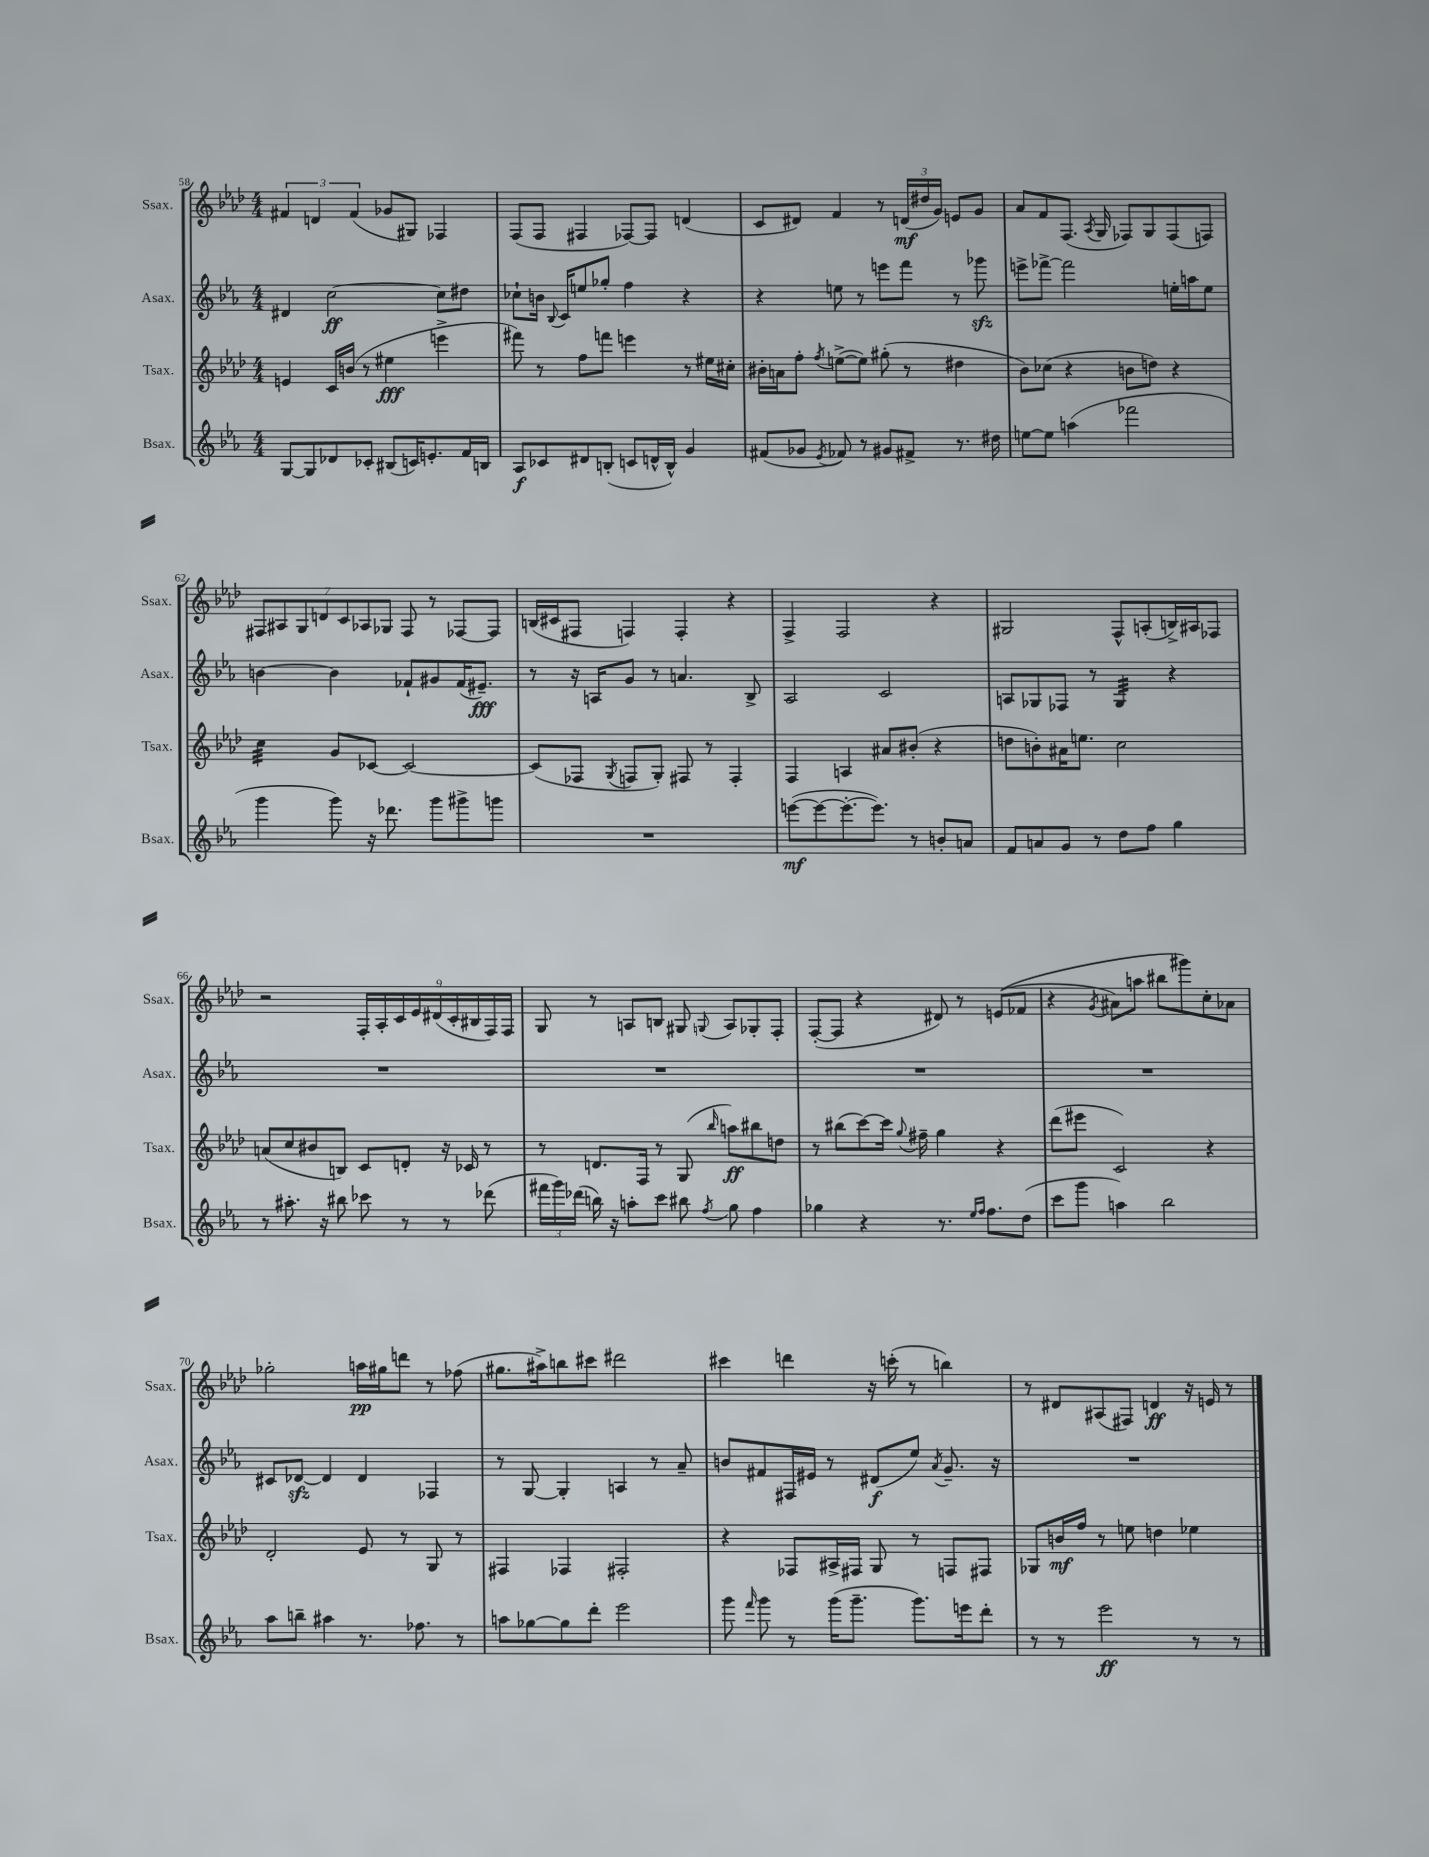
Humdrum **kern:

**kern	**kern	**kern	**kern
*staff4	*staff3	*staff2	*staff1
*clefG2	*clefG2	*clefG2	*clefG2
*k[b-e-a-]	*k[b-e-a-d-]	*k[b-e-a-]	*k[b-e-a-d-]
*M4/4	*M4/4	*M4/4	*M4/4
[8G/L	4e/	4d#/	6f#/
8G/]	.	.	.
.	.	.	6d/
8d-/	16c/LL	[2cc\	.
.	(16b/JJ	.	.
.	.	.	(6f#/
8c-'/J	8r	.	.
(8B#/L	4ee#\	.	8g-/L
16c/K)	.	.	8G#/J)
8.e'/	.	.	.
.	4eee^\	8cc\]L	4F-/
16f/L	.	8dd#\J	.
16B/JJ	.	.	.
=	=	=	=
8A-/L	8fff#\)	8cc-`\L	(8F/L
8c-/	8r	16b\Jk	8F/J
.	.	8qqB-/	.
.	.	16c/LK	.
8d#/	8ff\L	8ee/	4F#/
(8B'/J	8fff\J	8gg-'/J	.
8c/L	4eee\	4ff\	[8F-/L)
16d^^/L	.	.	8F-/]J
16B^^/JJ)	.	.	.
4g/	8r	4r	(4d/
.	16ee#\LL	.	.
.	16cc#'\JJ	.	.
=	=	=	=
(8f#/L	16b#'\LL	4r	8c/L
.	16a\J	.	.
8g-/J	8ff'\J	.	8d#/J)
8qe-/	8qff/	.	.
8f-/)	([8ee^\L	8ee\	4f/
8r	8ee\]J)	8r	.
8g#/L	(8gg#'\	8eee\L	8r
8f#^/J	8r	8fff\J	(24d/LL
.	.	.	24dd#/
.	.	.	24g/JJ)
8.r	4dd#\	8r	8e/L
.	.	8ggg-\	8g/J
16dd#\	.	.	.
=	=	=	=
[8ee\L	8b-\L)	8eee^\L	8a-/L
8ee\]J	(8cc-\J	[8fff-^\J	8f/
(4aa\	4r	2fff-\]	(8.F/J
.	.	.	8qA-/
.	.	.	16G/
2fff-\	8b\L	.	8F-/L)
.	8dd\J)	.	8G/
.	4r	16ee'\LL	(8F-/
.	.	16aa\J	.
.	.	8ee\J	8F/J)
=	=	=	=
4ggg\	4cc\	[4b\	14F#/L
.	.	.	14A#/
.	.	.	14G/
.	.	.	14d/
8ggg\)	8g/L	4b\]	.
.	.	.	14c/
.	.	.	14A-/
16r	[8c-/J	.	.
.	.	.	14G-/J
8.ddd-\	.	.	.
.	2c-/_	8f-`/L	8F#/
8ggg\L	.	8g#/	8r
8ggg#^\	.	(16f-/K	[8F-/L
.	.	8.e#~/J)	.
8ggg\J	.	.	8F-/]J
=	=	=	=
1r	(8c-/]L	8r	(16B/LL
.	.	.	16c#/J
.	8F-/J	16r	8F#/J
.	.	16A/LK	.
.	8qG/	.	.
.	8F/L	8g/J	4F/)
.	8G'/J)	8r	.
.	8F#/	4.a/	4F'/
.	8r	.	.
.	4F#'/	.	4r
.	.	8B-^/	.
=	=	=	=
([8eee\L	4F/	2A-/	4F^/
8eee\_	.	.	.
8.eee'\_	4A/	.	2F/
8.eee\]J)	.	.	.
.	8a#/L	2c/	.
8r	(8b#'/J	.	.
8b'/L	4r	.	4r
8a/J	.	.	.
=	=	=	=
8f/L	8dd\L	8A/L	2G#/
8a/	8b'\)	8G-/	.
8g/J	16a#\K	8F-/J	.
.	8.ee\J	.	.
8r	.	8r	.
8dd\L	2cc\	4G-/	8F^^/L
8ff\J	.	.	(8A'/
4gg\	.	4r	16B^/L)
.	.	.	16A#/J
.	.	.	8F-/J
=	=	=	=
8r	(8a/L	1r	2r
8.aa#'\	8cc/	.	.
.	8b#/	.	.
16r	.	.	.
8bb#\	8B/J)	.	.
8ccc-\	8c/L	.	18F'/LL
.	.	.	18A-'/
.	.	.	18c/
8r	8d'/J	.	.
.	.	.	18e-/
.	.	.	(18d#/
8r	16r	.	.
.	.	.	18c'/
.	16c-/	.	.
.	.	.	18B#/
(8ddd-\	8r	.	.
.	.	.	18F/)
.	.	.	18F/JJ
=	=	=	=
24fff#\LL	8r	1r	8G/
24ggg\)	.	.	.
(24ddd-\JJ	.	.	.
16bb\)	8.d/L	.	8r
16r	.	.	.
8aa'\L	.	.	8A/L
.	16F/Jk	.	.
8ccc\J	8r	.	8B/J
8bb#\	(8G/	.	8G#/
8qff/	16qqbb-/	.	8qqG/
8gg\	8aa\L)	.	8A/L
4ff\	8bb#\	.	8G-'/
.	8dd\J	.	8F'/J
=	=	=	=
4gg-\	8r	1r	([8F'/L
.	(8bb#\L	.	8F/]J
4r	[8ccc\)	.	4r
.	16ccc\]Jk	.	.
.	8qqgg/	.	.
.	16ff#~\	.	.
8.r	4gg\	.	8d#/)
.	.	.	8r
16qqee-/LL	.	.	.
16qqff/JJ	.	.	.
8.ff\L	.	.	.
.	4r	.	&((8e/L
(8dd\J	.	.	8f-/J
=	=	=	=
8ccc\L	(8ddd-\L	1r	4r
8ggg\J	8eee#\J	.	.
.	.	.	8qg/
4aa\)	2c/)	.	8a#\L)
.	.	.	8aa\J
2bb-\	.	.	8bb#\L
.	.	.	8ggg#\&)
.	4r	.	8cc'\
.	.	.	8a-\J
=	=	=	=
8aa-\L	2d-'/	8c#/L	2gg-'\
8bb~\J	.	[8d-/J	.
4aa#\	.	4d-/]	.
8.r	8e-/	4d-/	16aa\LL
.	.	.	16gg#\J
.	8r	.	8ddd\J
8.ff-\	.	.	.
.	8G/	4F-/	8r
8r	8r	.	(8ff-\
=	=	=	=
8aa\L	4F#/	8r	8.gg#\L
[8gg-\	.	[8G/	.
.	.	.	16aa#^\k)
8gg-\]	4F-/	4G'/]	8bb\
8ddd'\J	.	.	8ccc#\J
2eee-\	2F#'/	4A/	2ddd#\
.	.	8r	.
.	.	8a-~/	.
=	=	=	=
8ggg\	4r	8b/L	4ccc#\
16qqfff/	.	.	.
8ggg\	.	8f#/	.
8r	8F-/L	16F#/L	4ddd\
.	.	16e#/JJ	.
(16ggg\LK	16A#^/L	8r	.
8.ggg~\J	16F#/JJ	.	.
.	8G/	(8d#/L	16r
.	.	.	(16ccc'\
8.ggg\L)	8r	8ee-/J)	8r
.	.	8qa-/	.
.	8F/L	8.g~/	4bb\)
16eee\k	.	.	.
8ddd'\J	8F#/J	.	.
.	.	16r	.
=	=	=	=
8r	8G-/L	1r	8r
8r	16b/L	.	8d#/L
.	16ff/JJ	.	.
2eee-\	8r	.	(8A#/
.	8ee\	.	8F#/J)
.	4dd\	.	4d/
8r	4ee-\	.	16r
.	.	.	16e/
8r	.	.	8r
==	==	==	==
*-	*-	*-	*-
